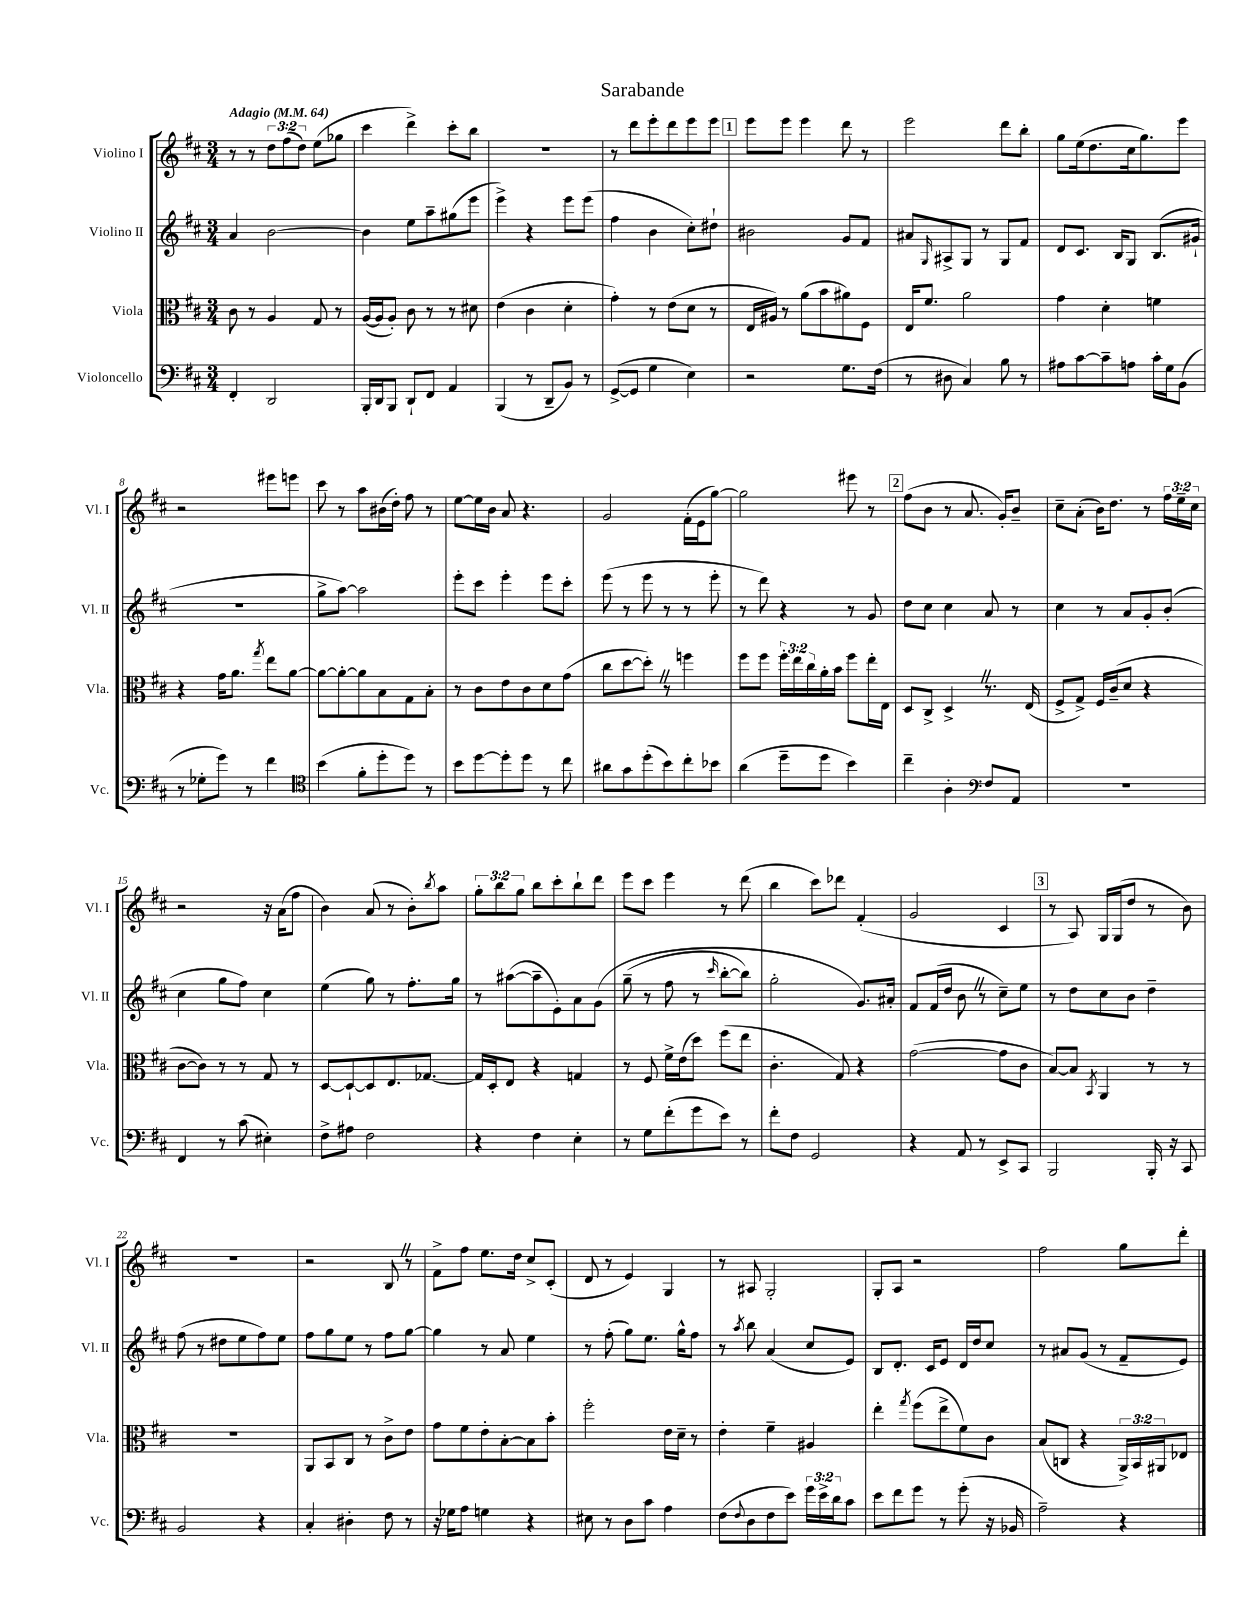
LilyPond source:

\header { title = "Sarabande" }
<<
\new StaffGroup <<
\new Staff = "s0" \with { instrumentName = "Violino I" shortInstrumentName = "Vl. I" } {
    \clef treble \key d \major \numericTimeSignature \time 3/4 \override Staff.TupletNumber.text = #tuplet-number::calc-fraction-text \tempo "Adagio" 4 = 64
    r8 r8 \tuplet 3/2 { d''8 fis''8( d''8) } e''8( ges''8 |
    cis'''4 d'''4->) cis'''8-. b''8 |
    R2. |
    r8 d'''8 e'''8-. d'''8 e'''8 e'''8 |
    \mark \markup { \box "1" } e'''8 e'''8 e'''4 d'''8 r8 |
    e'''2 d'''8 b''8-. |
    g''8 e''16( d''8. cis''16 g''8.) e'''8 |
    r2 eis'''8 e'''8 |
    cis'''8 r8 a''8 bis'16( d''16-.) fis''8 r8 |
    e''8~ e''16 b'16 a'8 r4. |
    g'2 fis'16-.( e'16 g''8~) |
    g''2 eis'''8 r8 |
    \mark \markup { \box "2" } fis''8( b'8 r8 a'8. g'16-.) b'8-- |
    cis''8-- a'8-.( b'16) d''8. r8 \tuplet 3/2 { fis''16 e''16-- cis''16 } |
    r2 r16 a'16( fis''8 |
    b'4) a'8( r8 b'8-.) \acciaccatura { b''8 } a''8 |
    \tuplet 3/2 { g''8-. b''8 g''8 } b''8 cis'''8-. b''8-! d'''8 |
    e'''8 cis'''8 e'''4 r8 d'''8( |
    b''4 cis'''8) des'''8 fis'4-.( |
    g'2 cis'4 |
    \mark \markup { \box "3" } r8 a8) g16 g16( d''8 r8 b'8) |
    R2. |
    r2 b8 \once \override BreathingSign.text = \markup { \musicglyph "scripts.caesura.straight" } \breathe r8 |
    fis'8-> fis''8 e''8. d''16 cis''8-> cis'8-.( |
    d'8 r8 e'4) g4 |
    r8 ais8 g2-. |
    g8-. a8 r2 |
    fis''2 g''8 d'''8-. \bar "|." |
}
\new Staff = "s1" \with { instrumentName = "Violino II" shortInstrumentName = "Vl. II" } {
    \clef treble \key d \major \numericTimeSignature \time 3/4
    a'4 b'2~ |
    b'4 e''8 a''8-- gis''8( e'''8 |
    e'''4->) r4 e'''8 e'''8( |
    fis''4 b'4 cis''8-.) dis''8-! |
    \mark \markup { \box "1" } bis'2 g'8 fis'8 |
    ais'8 \grace { g16 } ais8-> g8 r8 g8 fis'8 |
    d'8 cis'8. b16 g8 b8.( gis'16-! |
    R2. |
    g''8-> a''8~) a''2 |
    e'''8-. cis'''8 e'''4-. e'''8 cis'''8-. |
    e'''8( r8 e'''8 r8 r8 e'''8-. |
    r8 d'''8) r4 r8 g'8 |
    \mark \markup { \box "2" } d''8 cis''8 cis''4 a'8 r8 |
    cis''4 r8 a'8 g'8-. b'8-.( |
    cis''4 g''8 fis''8) cis''4 |
    e''4( g''8) r8 fis''8.-. g''16 |
    r8 ais''8~( ais''8-- e'8-.) a'8 g'8\( |
    g''8--( r8 fis''8 r8 \grace { cis'''16 } b''8~-. b''8) |
    g''2-. g'8.\) ais'16-. |
    fis'8 fis'16( d''16 b'8 \once \override BreathingSign.text = \markup { \musicglyph "scripts.caesura.straight" } \breathe r8 cis''8--) e''8 |
    \mark \markup { \box "3" } r8 d''8 cis''8 b'8 d''4-- |
    fis''8( r8 dis''8 e''8 fis''8) e''8 |
    fis''8 g''8 e''8 r8 fis''8 g''8~ |
    g''4 r8 a'8 e''4 |
    r8 fis''8-.( g''8) e''8. g''16-^ fis''8 |
    r8 \acciaccatura { a''8 } b''8 a'4( cis''8 e'8) |
    b8 d'8.-. cis'16 e'8 d'16 d''16 cis''8 |
    r8 ais'8 g'8( r8 fis'8-- e'8) \bar "|." |
}
\new Staff = "s2" \with { instrumentName = "Viola" shortInstrumentName = "Vla." } {
    \clef alto \key d \major \numericTimeSignature \time 3/4 \override Staff.TupletNumber.text = #tuplet-number::calc-fraction-text
    cis'8 r8 a4 g8 r8 |
    a16~( a16 a8-.) cis'8 r8 r8 dis'8 |
    e'4( cis'4 d'4-. |
    g'4-.) r8 e'8( d'8 r8 |
    \mark \markup { \box "1" } e16 ais16) r8 a'8( b'8 ais'8) fis8 |
    e16 fis'8. a'2 |
    g'4 d'4-. f'4 |
    r4 g'16 a'8. \acciaccatura { g''8 } e''8 a'8~ |
    a'8~ a'8~-. a'8 b8 g8 b8-. |
    r8 cis'8 e'8 cis'8 d'8 g'8( |
    cis''8 d''8~ d''8-.) \once \override BreathingSign.text = \markup { \musicglyph "scripts.caesura.straight" } \breathe r8 f''4 |
    fis''8 fis''8 \tuplet 3/2 { fis''16-. e''16 cis''16 } a'16-. b'16 fis''8 e''16-. e16 |
    \mark \markup { \box "2" } d8 cis8-> d4-> \once \override BreathingSign.text = \markup { \musicglyph "scripts.caesura.straight" } \breathe r8. e16( |
    fis8-> g8->) fis16 cis'16--( d'8 r4 |
    cis'8~ cis'8) r8 r8 g8 r8 |
    d8~ d8~-! d8 e8. ges8.~ |
    ges16 d16-. e8 r4 g4 |
    r8 fis8 fis'16-> e'16( d''8) fis''8( e''8 |
    cis'4.-. g8) r4 |
    g'2~( g'8 cis'8 |
    \mark \markup { \box "3" } b8~) b8 \acciaccatura { b,8 } a,4 r8 r8 |
    R2. |
    a,8 b,8 cis8 r8 cis'8-> e'8 |
    g'8 fis'8 e'8-. b8~-. b8 b'8-. |
    fis''2-. e'16 d'16-- r8 |
    e'4-. fis'4-- ais4 |
    e''4-. \acciaccatura { g''8 } fis''8( e''8-> fis'8) cis'8 |
    b8( c8 r4 \tuplet 3/2 { a,16->) b,16 ais,16 } ees8 \bar "|." |
}
\new Staff = "s3" \with { instrumentName = "Violoncello" shortInstrumentName = "Vc." } {
    \clef bass \key d \major \numericTimeSignature \time 3/4 \override Staff.TupletNumber.text = #tuplet-number::calc-fraction-text
    fis,4-. d,2 |
    b,,16-. d,16 b,,8 d,8-! fis,8 a,4 |
    b,,4( r8 d,8-- b,8) r8 |
    g,8~->( g,8 g4 e4) |
    \mark \markup { \box "1" } r2 g8. fis16( |
    r8 dis8 cis4) b8 r8 |
    ais8 cis'8~ cis'8-- a8 cis'16-. g16 b,8( |
    r8 ges8-. g'8) r8 fis'4 |
    \clef tenor b'4( fis'8-. d''8-. d''8) r8 |
    b'8 d''8~ d''8-. d''8 r8 cis''8 |
    ais'8 g'8 d''8-.( b'8) cis''8-. bes'8 |
    a'4( d''8-- d''8 b'4) |
    \mark \markup { \box "2" } cis''4-- a4-. \clef bass fis8 a,8 |
    R2. |
    fis,4 r8 cis'8( eis4-.) |
    fis8-> ais8 fis2 |
    r4 fis4 e4-. |
    r8 g8 fis'8-.( g'8 e'8) r8 |
    fis'8-. fis8 g,2 |
    r4 a,8 r8 e,8-> cis,8 |
    \mark \markup { \box "3" } b,,2 b,,16-. r16 cis,8 |
    b,2 r4 |
    cis4-. dis4-. fis8 r8 |
    r16 ges16 a8 g4 r4 |
    eis8 r8 d8 cis'8 a4 |
    fis8( \appoggiatura { fis8 } d8 fis8 e'8) \tuplet 3/2 { g'16 e'16-> d'16 } cis'8 |
    e'8 fis'8 g'8 r8 g'8-.( r16 bes,16 |
    a2--) r4 \bar "|." |
}
>>
>>
